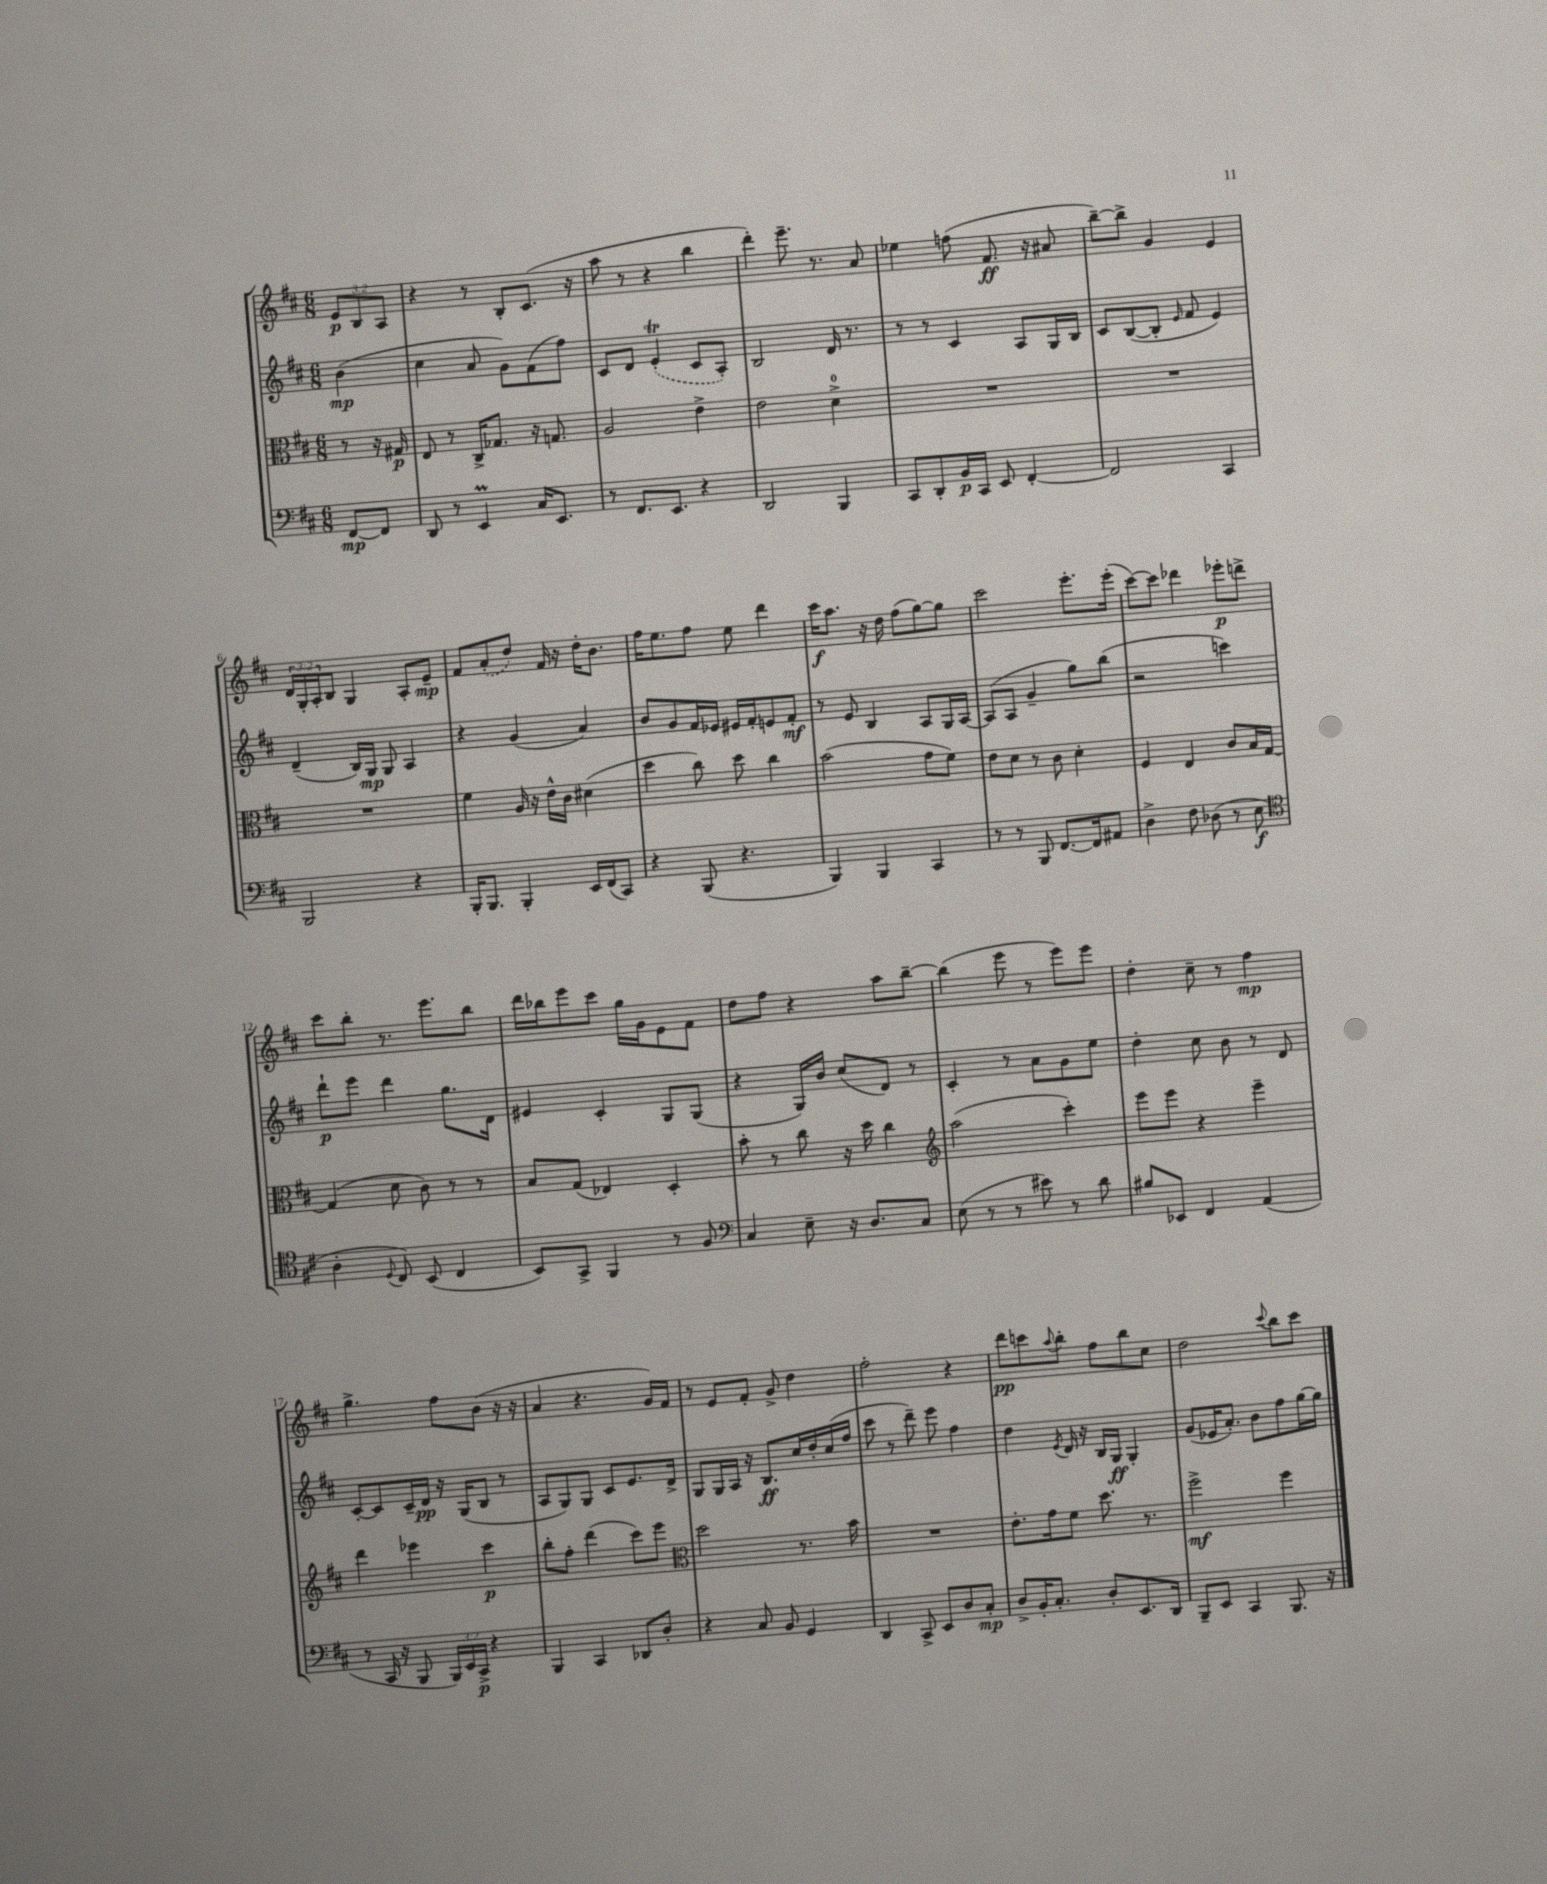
<<
\new StaffGroup <<
\new Staff = "s0" {
    \clef treble \key d \major \numericTimeSignature \time 6/8 \override Staff.TupletNumber.text = #tuplet-number::calc-fraction-text \partial 4
    \tuplet 3/2 { e'8\p b8 a8 } |
    r4 r8 b8-. cis'8.( r16 |
    a''8 r8 r4 b''4 |
    d'''4-.) e'''8.-- r8. a'8 |
    ees''4 f''8( fis'8.\ff r16 ais'8 |
    b''8~--) b''8-> g'4 e'4 |
    \tuplet 3/2 { d'16 g16-. a16-. } b8 g4 a8-. e'8--\mp |
    fis'8 \once \slurDashed a'8-.( d''8) fis'16 r16 d''16-. b'8. |
    fis''16 e''8. fis''8 e''8 d'''4 |
    cis'''16\f a''8. r16 d''16 fis''8( g''8~) g''8 |
    cis'''2 e'''8.-. e'''16-.( |
    cis'''8~) cis'''8 des'''4 ees'''8-.\p d'''8-> |
    cis'''8 b''8-. r8. e'''8. b''8 |
    d'''16 bes''16 e'''8 cis'''8 g''16 g'16 e'8 fis'8 |
    d''8 fis''8 r4 a''8 b''8~-- |
    b''4( e'''8 r8 e'''8) e'''8 |
    d''4-. cis''8-- r8 fis''4\mp |
    g''4.-> fis''8 b'8( r16 r16 |
    a'4 r4. g'16) fis'16 |
    r8 e'8 fis'8-. g'8-> d''4 |
    fis''2-. r4 |
    d'''8\pp c'''8 \appoggiatura { a''8 } b''8-. fis''8 b''8 cis''8 |
    d''2 \appoggiatura { cis'''8 } b''8 cis'''8 \bar "|." |
}
\new Staff = "s1" {
    \clef treble \key d \major \numericTimeSignature \time 6/8 \partial 4
    b'4\mp( |
    cis''4 a'8 g'8) fis'8( fis''8) |
    cis'8 d'8 \once \slurDashed e'4-.\trill( cis'8 a8-.) |
    b2 d'16 r8. |
    r8 r8 cis'4 a8 g16 b16 |
    cis'8 b8~( b8-. \grace { e'16 } fis'8 e'4) |
    d'4--( b16) g16\mp g8 a4 |
    r4 g'4( a'4) |
    b'8 g'8 fis'16 ees'16 eis'16 fis'16-. e'8 fis'8-.\mf |
    r8 e'8 b4 a8 g16 a16~ |
    a8( a8 g'4-- g''8) b''8( |
    r2 c'''4) |
    d'''8-!\p e'''8 d'''4 g''8. d'16 |
    eis'4 cis'4-. g8 g8( |
    r4 g16) b'16 cis''8( d'8) r8 |
    cis'4-. r8 a'8 g'8 e''8 |
    d''4-. cis''8 b'8 r8 d'8 |
    cis'8~-. cis'8 cis'16-- d'16\pp r16 g16( b8 r8 |
    a8 g8) g8 cis'8 e'8. d'16-> |
    g8 g16 a16 r16 b8.\ff cis''16 d''16-. cis''16( fis''16 |
    cis'''8 r8 d'''8--) e'''8 fis''4 |
    d''4 \acciaccatura { e'8 } d'16 r16 b16 g16\ff g4-. |
    g'8( ees'16 a'8.-.) b'8 fis''8 g''16~ g''16 \bar "|." |
}
\new Staff = "s2" {
    \clef alto \key d \major \numericTimeSignature \time 6/8 \partial 4
    r8 r16 gis16\p |
    e8 r8 cis16-> ges8. r16 g8. |
    a2 e'4-> |
    e'2 d'4-0-> |
    R2. |
    R2. |
    R2. |
    fis'4 a16 r16 e'16-^ cis'16 dis'4( |
    d''4 cis''8) d''8 cis''4 |
    b'2( g'8 fis'8) |
    e'8 d'8 r8 cis'8 d'4-. |
    fis4 e4 cis'8 b16 g16~ |
    g4( d'8 cis'8) r8 r8 |
    b8 g8( ees4) d4-. |
    b'8-. r8 cis''8 r16 d''16 cis''4 |
    \clef treble a''2( cis'''4-.) |
    e'''8 e'''8 r4 e'''4-- |
    d'''4 ees'''4 cis'''4\p |
    b''8-. fis''8-. d'''4( cis'''8) e'''8 |
    \clef alto d''2 r8. b'16 |
    R2. |
    e'8.-. g'16 fis'8 d''8. r8. |
    fis''2->\mf fis''4 \bar "|." |
}
\new Staff = "s3" {
    \clef bass \key d \major \numericTimeSignature \time 6/8 \override Staff.TupletNumber.text = #tuplet-number::calc-fraction-text \partial 4
    fis,8~\mp fis,8 |
    d,8 r8 e,4\prall cis16 e,8. |
    r8 fis,8. e,8. r4 |
    d,2 b,,4 |
    cis,8 d,8-. b,16\p cis,16 e,8 fis,4~-. |
    fis,2 cis,4 |
    b,,2 r4 |
    b,,16-. b,,8. b,,4-. e,16 fis,16( cis,8) |
    r4 b,,8( r4. |
    b,,4) b,,4 cis,4 |
    r8 r8 b,,8 fis,8.~ fis,16 ais,8 |
    d4-> fis8 des8( r8 e8\f |
    \clef tenor a4-. \appoggiatura { d8 } cis8) b,8( cis4 |
    b,8) g,8-> fis,4 r8 fis8 |
    \clef bass cis4 e8-- r16 d8. cis8 |
    e8( r8 r8 eis'8) r8 d'8 |
    bis8 ees,8 fis,4 a,4( |
    r8 cis,16 r16 b,,8 \tuplet 3/2 { b,,16) e,16 cis,16->\p } r4 |
    b,,4 cis,4 des,8 d8-. |
    r4 cis8 b,8 g,4 |
    d,4 cis,8-> e,8 d8 cis8-.\mp |
    d8-> b,16-. cis8.-. d8-. e,8. d,16 |
    b,,8-- e,8 cis,4 b,,8. r16 \bar "|." |
}
>>
>>
